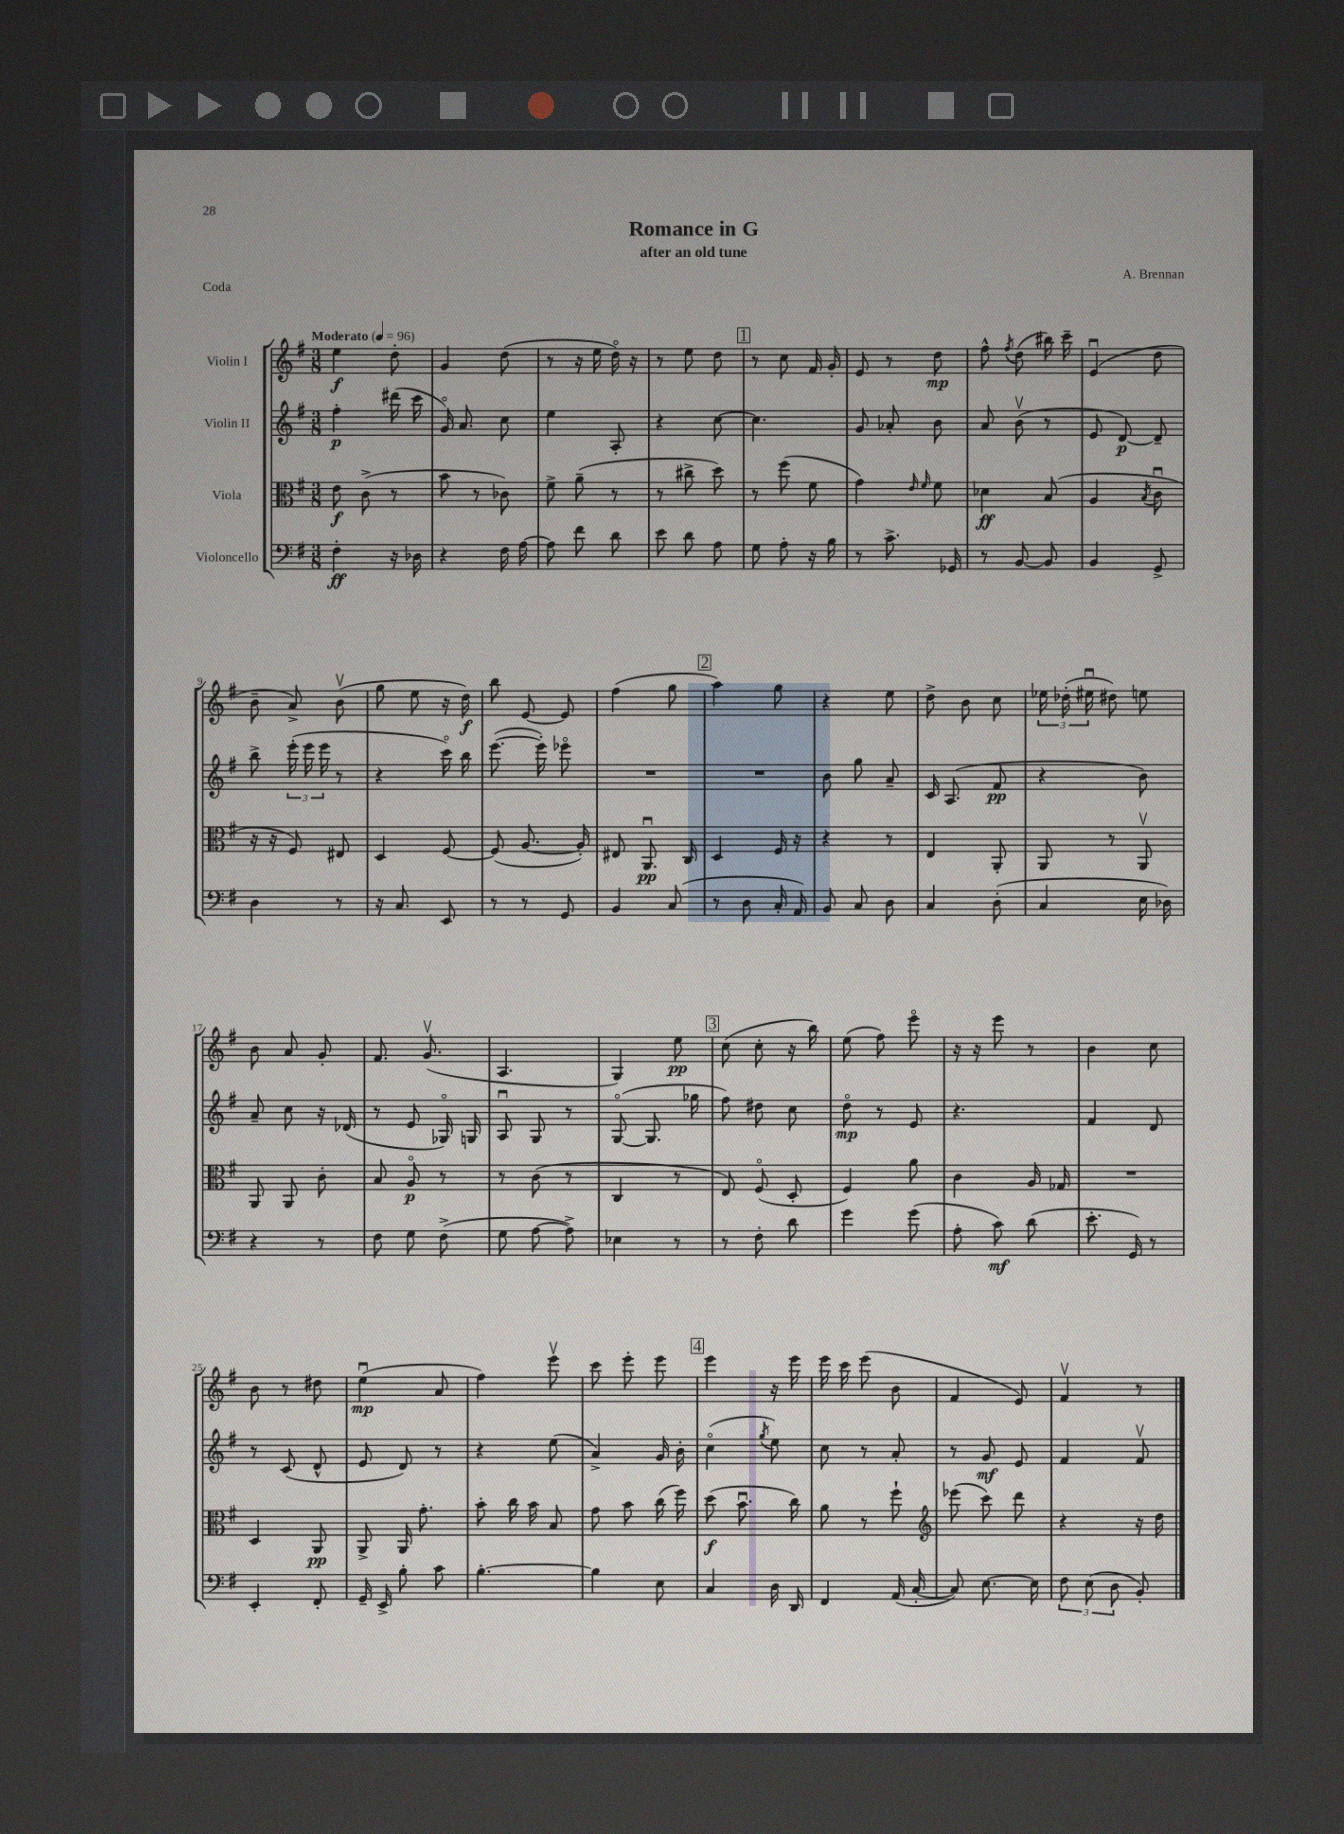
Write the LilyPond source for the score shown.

\header { title = "Romance in G" composer = "A. Brennan" subtitle = "after an old tune" piece = "Coda" }
<<
\new StaffGroup <<
\new Staff = "s0" \with { instrumentName = "Violin I" } {
    \clef treble \key g \major \numericTimeSignature \time 3/8 \tempo "Moderato" 4 = 96
    \autoBeamOff e''4\f d''8-. |
    g'4 d''8( |
    r8 r16 e''16 d''16\flageolet) r16 |
    r8 e''8 d''8 |
    \mark \markup { \box "1" } r8 c''8 fis'16 g'16-. |
    e'8 r8 d''8\mp |
    fis''8-^ \acciaccatura { fis''8 } d''8( bis''16) c'''16-- |
    e'4\downbow( d''8 |
    b'8-- a'8->) b'8\upbow( |
    g''8 e''8 r16 d''16\f) |
    b''8 e'8~ e'8 |
    fis''4( g''8 |
    \mark \markup { \box "2" } a''4) g''8 |
    r4 e''8 |
    d''8-> b'8 c''8 |
    \tuplet 3/2 { ees''16 des''16-.( eis''16\downbow } dis''8) e''8 |
    b'8 a'8 g'8-. |
    fis'8. g'8.\upbow( |
    a4. |
    g4) e''8\pp |
    \mark \markup { \box "3" } c''8( c''8-. r16 b''16) |
    e''8( fis''8) e'''8\flageolet |
    r16 r16 e'''8 r8 |
    b'4 c''8 |
    b'8 r8 dis''8 |
    e''4\downbow\mp( a'8 |
    fis''4) e'''8\upbow |
    c'''8 e'''8-. e'''8 |
    \mark \markup { \box "4" } e'''4 r16 e'''16 |
    e'''16 c'''16 e'''8( b'8 |
    fis'4 e'8) |
    fis'4\upbow r8 \bar "|." |
}
\new Staff = "s1" \with { instrumentName = "Violin II" } {
    \clef treble \key g \major \numericTimeSignature \time 3/8
    \autoBeamOff fis''4-.\p dis'''16( c'''16 |
    g'16\flageolet) a'8. c''8 |
    e''4 a8-. |
    r4 c''8~ |
    \mark \markup { \box "1" } c''4. |
    g'8 aes'8-. b'8 |
    a'8 b'8\upbow( r8 |
    e'8 d'8~\p) d'8-- |
    b''8-> \tuplet 3/2 { e'''16-.( e'''16 e'''16 } r8 |
    r4 c'''16\flageolet) b''16 |
    e'''8.~( e'''16-.) ees'''8\flageolet |
    R4. |
    \mark \markup { \box "2" } R4. |
    b'8 g''8 a'8-- |
    c'16 a8.( fis'8\pp |
    r4 b'8) |
    a'8-- c''8 r16 des'16( |
    r8 e'8 ges16\flageolet) g16 |
    a8\downbow g8 r8 |
    g8~\flageolet( g8. ges''16 |
    \mark \markup { \box "3" } fis''8) dis''8 c''8 |
    d''8\flageolet\mp r8 e'8 |
    r4. |
    fis'4 d'8 |
    r8 c'8( d'8-^ |
    e'8 d'8) r8 |
    r4 e''8( |
    a'4->) g'16 b'16-. |
    \mark \markup { \box "4" } c''4\flageolet( \acciaccatura { g''8 } e''8) |
    c''8 r8 a'8-. |
    r8 g'8\mf e'8 |
    fis'4 fis'8\upbow \bar "|." |
}
\new Staff = "s2" \with { instrumentName = "Viola" } {
    \clef alto \key g \major \numericTimeSignature \time 3/8
    \autoBeamOff e'8\f c'8->( r8 |
    b'8 r8 ces'8) |
    fis'8-> a'8--( r8 |
    r8 cis''8-> d''8) |
    \mark \markup { \box "1" } r8 fis''8( fis'8 |
    g'4) \grace { e'16 fis'16 } fis'8 |
    des'4\ff b8( |
    a4 \acciaccatura { b8 } c'8\downbow |
    r16 r16 fis8) eis8 |
    d4 fis8~ |
    fis8( a8.~ a16-.) |
    eis8 a,8.\downbow\pp c16 |
    \mark \markup { \box "2" } d4 fis16 r16 |
    r4 r8 |
    e4 a,8-. |
    a,8 r8 a,8\upbow |
    a,8 a,8 c'8-. |
    b8 a8\flageolet\p r8 |
    r8 c'8( r8 |
    c4 r8 |
    \mark \markup { \box "3" } e8) fis8\flageolet( d8-. |
    fis4) a'8 |
    c'4 a16 ges16 |
    R4. |
    d4 a,8\pp |
    a,8-> a,16 g'8.-. |
    b'8-. c''16 b'16 b8 |
    g'8 b'8 c''16( fis''16) |
    \mark \markup { \box "4" } d''8\f( b'8.\downbow c''16) |
    a'8 r8 fis''8-! |
    \clef treble ees'''8( c'''8) d'''8 |
    r4 r16 d''16 \bar "|." |
}
\new Staff = "s3" \with { instrumentName = "Violoncello" } {
    \clef bass \key g \major \numericTimeSignature \time 3/8
    \autoBeamOff fis4-.\ff r16 des16 |
    r4 fis16 a16~ |
    a8 fis'8 d'8 |
    e'8 d'8 a8 |
    \mark \markup { \box "1" } g8 a8-. r16 b16 |
    r8 c'8.-> ges,16 |
    r8 b,8~ b,8 |
    b,4 g,8-> |
    d4 r8 |
    r16 c8. e,8 |
    r8 r8 g,8 |
    b,4 c8( |
    \mark \markup { \box "2" } r8 d8 c16-. a,16) |
    b,8 c8 d8 |
    c4 d8-.( |
    c4 e16 des16) |
    r4 r8 |
    fis8 g8 fis8->( |
    g8 a8~ a8->) |
    ees4 r8 |
    \mark \markup { \box "3" } r8 fis8-. d'8 |
    g'4 g'8( |
    a8-. c'8\mf) d'8( |
    e'8.-. g,16) r8 |
    e,4-. fis,8-. |
    g,16-- e,16-> b8-. c'8 |
    b4.~-. |
    b4 e8 |
    \mark \markup { \box "4" } c4 d16 d,16 |
    fis,4 a,16( c16~-. |
    c8) e8.~ e16 |
    \tuplet 3/2 { fis8 e8( d8 } b,8-.) \bar "|." |
}
>>
>>
